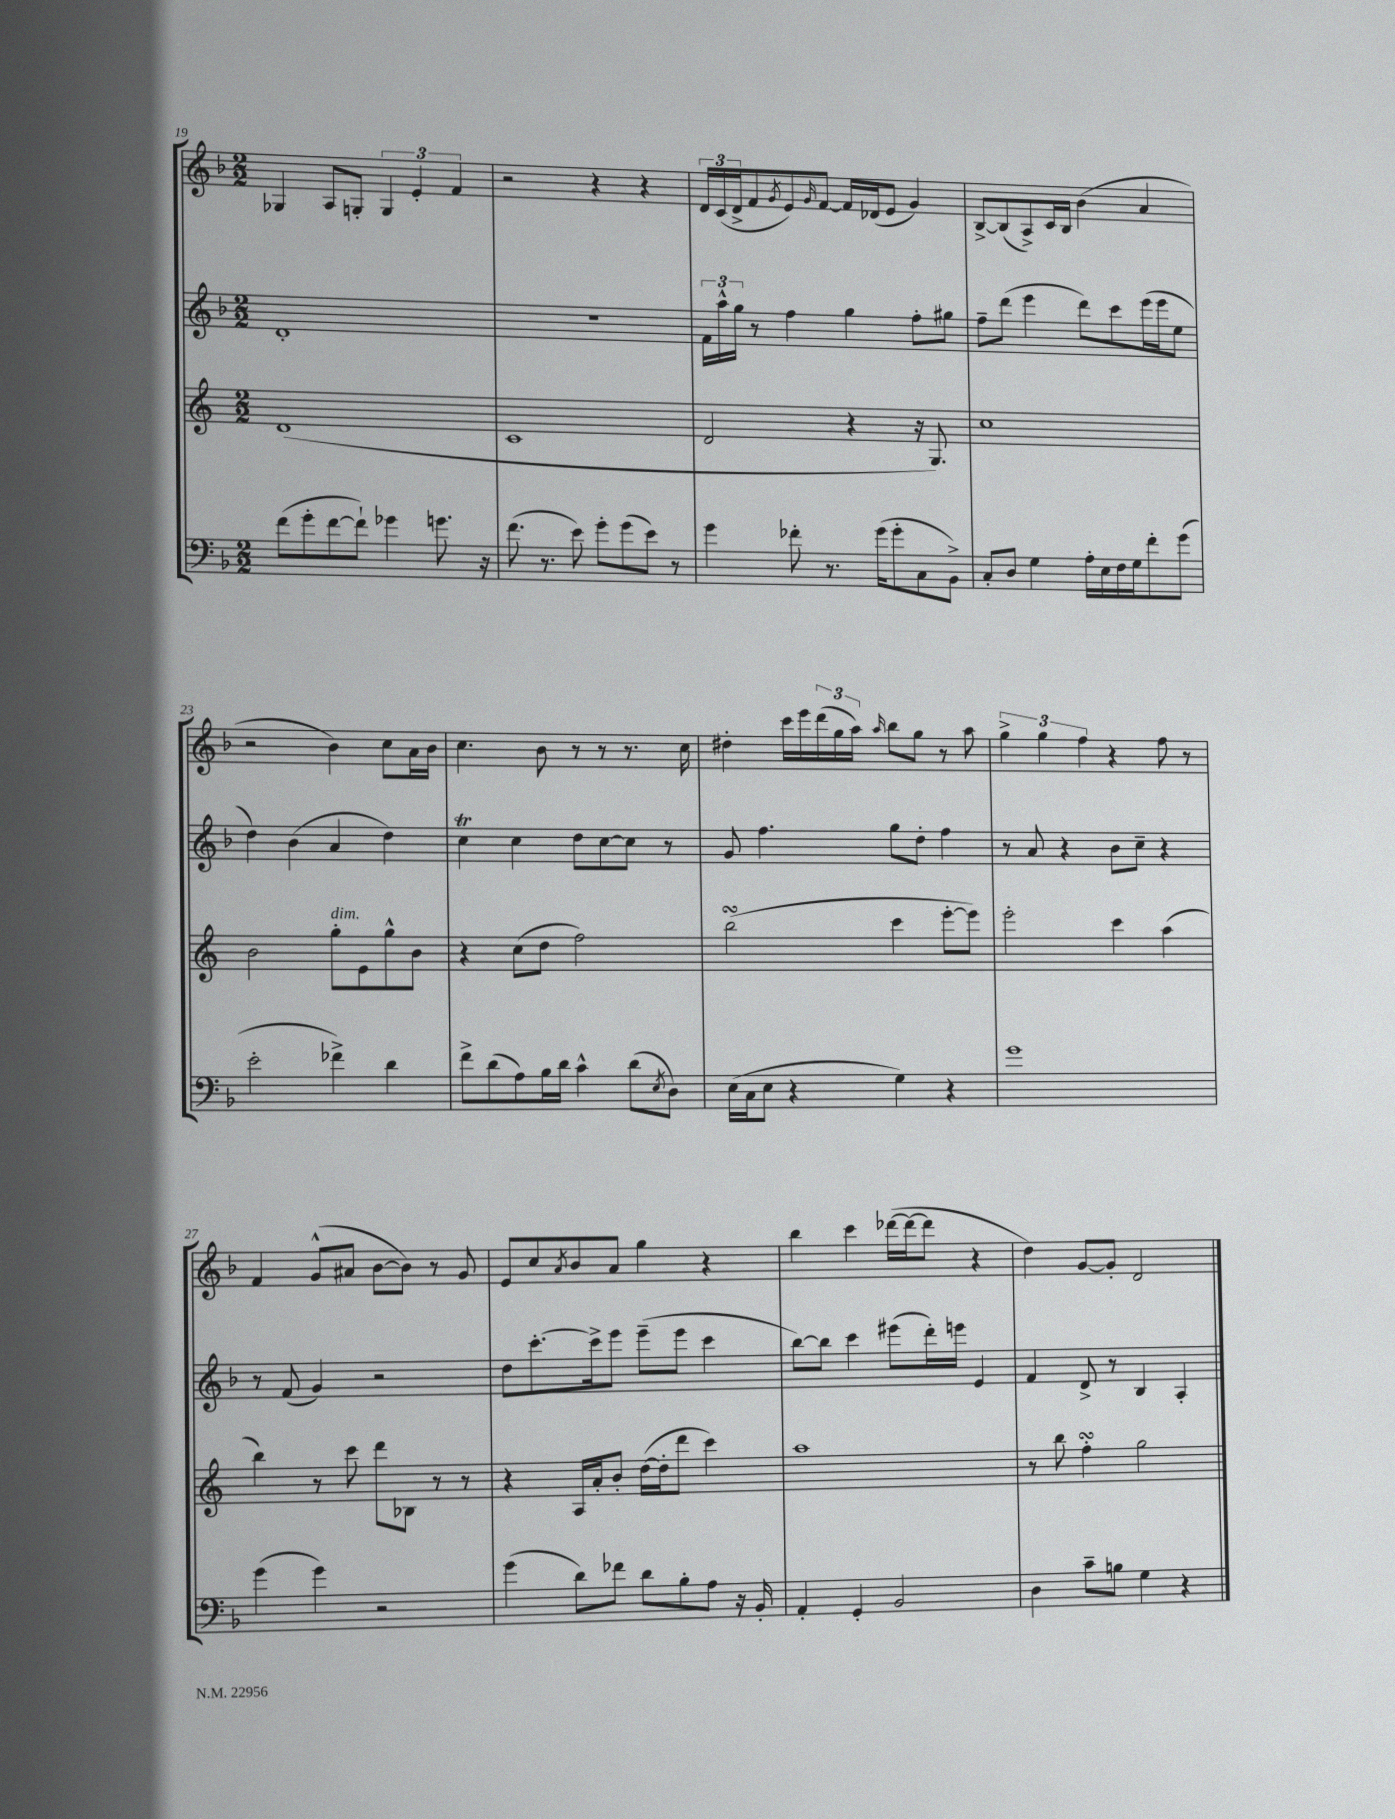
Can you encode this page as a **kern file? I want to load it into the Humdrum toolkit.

**kern	**kern	**kern	**kern
*staff4	*staff3	*staff2	*staff1
*clefF4	*clefG2	*clefG2	*clefG2
*k[b-]	*k[]	*k[b-]	*k[b-]
*M2/2	*M2/2	*M2/2	*M2/2
(8f	(1d	1d'	4G-
8g'	.	.	.
[8f	.	.	8A
8f`])	.	.	8G'
4g-	.	.	6G
.	.	.	6e'
8.g	.	.	.
.	.	.	6f
16r	.	.	.
=	=	=	=
(8.f	1c	1r	2r
8.r	.	.	.
8e)	.	.	.
8g'	.	.	4r
(8g	.	.	.
8e)	.	.	4r
8r	.	.	.
=	=	=	=
4g	2d	24f	24d
.	.	24aa^^	(24c
.	.	24gg	24d^
.	.	8r	8f
.	.	.	8qg
8f-'	.	4ff	8e)
.	.	.	16qqg
8.r	.	.	[8f
.	4r	4gg	16f]
(16g	.	.	(16d-
8g'	.	.	8e
8C	16r	8ff'	4g)
.	8.G)	.	.
8BB-^)	.	8gg#	.
=	=	=	=
8C'	1cc	8ff~	[8B-^
8D	.	(8ddd	(8B-]
4G	.	4eee	8A^)
.	.	.	16c
.	.	.	16B-
16A'	.	8ddd)	(4b-
16E	.	.	.
16F	.	8ccc	.
16G	.	.	.
8f'	.	(16eee	4a
.	.	16eee	.
(8g	.	8ee	.
=	=	=	=
2e'	2b	4dd)	2r
.	.	(4b-	.
4f-^)	8gg'	4a	4b-)
.	8e	.	.
4d	8gg^^	4dd)	8cc
.	8b	.	16a
.	.	.	16b-
=	=	=	=
8f^	4r	4cc	4.cc
(8d	.	.	.
8A)	(8cc	4cc	.
16B-	8dd	.	8b-
16d	.	.	.
4c^^	2ff)	8dd	8r
.	.	[8cc	8r
(8d	.	8cc]	8.r
8qE	.	.	.
8D)	.	8r	.
.	.	.	16cc
=	=	=	=
(16E	(2bb	8g	4dd#'
16C	.	.	.
8E	.	4.ff	.
4r	.	.	16ccc
.	.	.	16eee
.	.	.	(24ddd
.	.	.	24gg
.	.	.	24aa)
.	.	.	16qqaa
4G)	4ccc	8gg	8bb-
.	.	8dd'	8gg
4r	[8eee'	4ff	8r
.	8eee])	.	8aa
=	=	=	=
1g	2eee'	8r	6gg^
.	.	8a	.
.	.	.	6gg
.	.	4r	.
.	.	.	6ff
.	4ccc	8b-	4r
.	.	8cc~	.
.	(4aa	4r	8ff
.	.	.	8r
=	=	=	=
(4g	4bb)	8r	4f
.	.	(8f	.
4g)	8r	4g)	(8g^^
.	8ccc	.	8a#
2r	8ddd	2r	[8b-
.	8B-	.	8b-])
.	8r	.	8r
.	8r	.	8g
=	=	=	=
(4g	4r	8dd	8e
.	.	[8.ccc'	8cc
.	.	.	8qa
8d)	16A	.	8b-
.	16a'	16ccc^]	.
8f-	8b'	8eee	8a
8d	([16dd	(8eee~	4gg
.	16dd']	.	.
8B-'	8ddd	8eee	.
8A	4ccc)	4ccc	4r
16r	.	.	.
16BB-'	.	.	.
=	=	=	=
4AA'	1aa	[8bb-)	4bb-
.	.	8bb-]	.
4GG'	.	4ccc	4ccc
2BB-	.	(8eee#	([16ddd-
.	.	.	16ddd-_
.	.	16ddd')	8ddd-]
.	.	16eee	.
.	.	4e	4r
=	=	=	=
4D	8r	4f	4dd)
.	8bb	.	.
8c~	4ff'	8d^	[8g
8B	.	8r	8g']
4G	2gg	4B-	2d
4r	.	4A'	.
==	==	==	==
*-	*-	*-	*-
